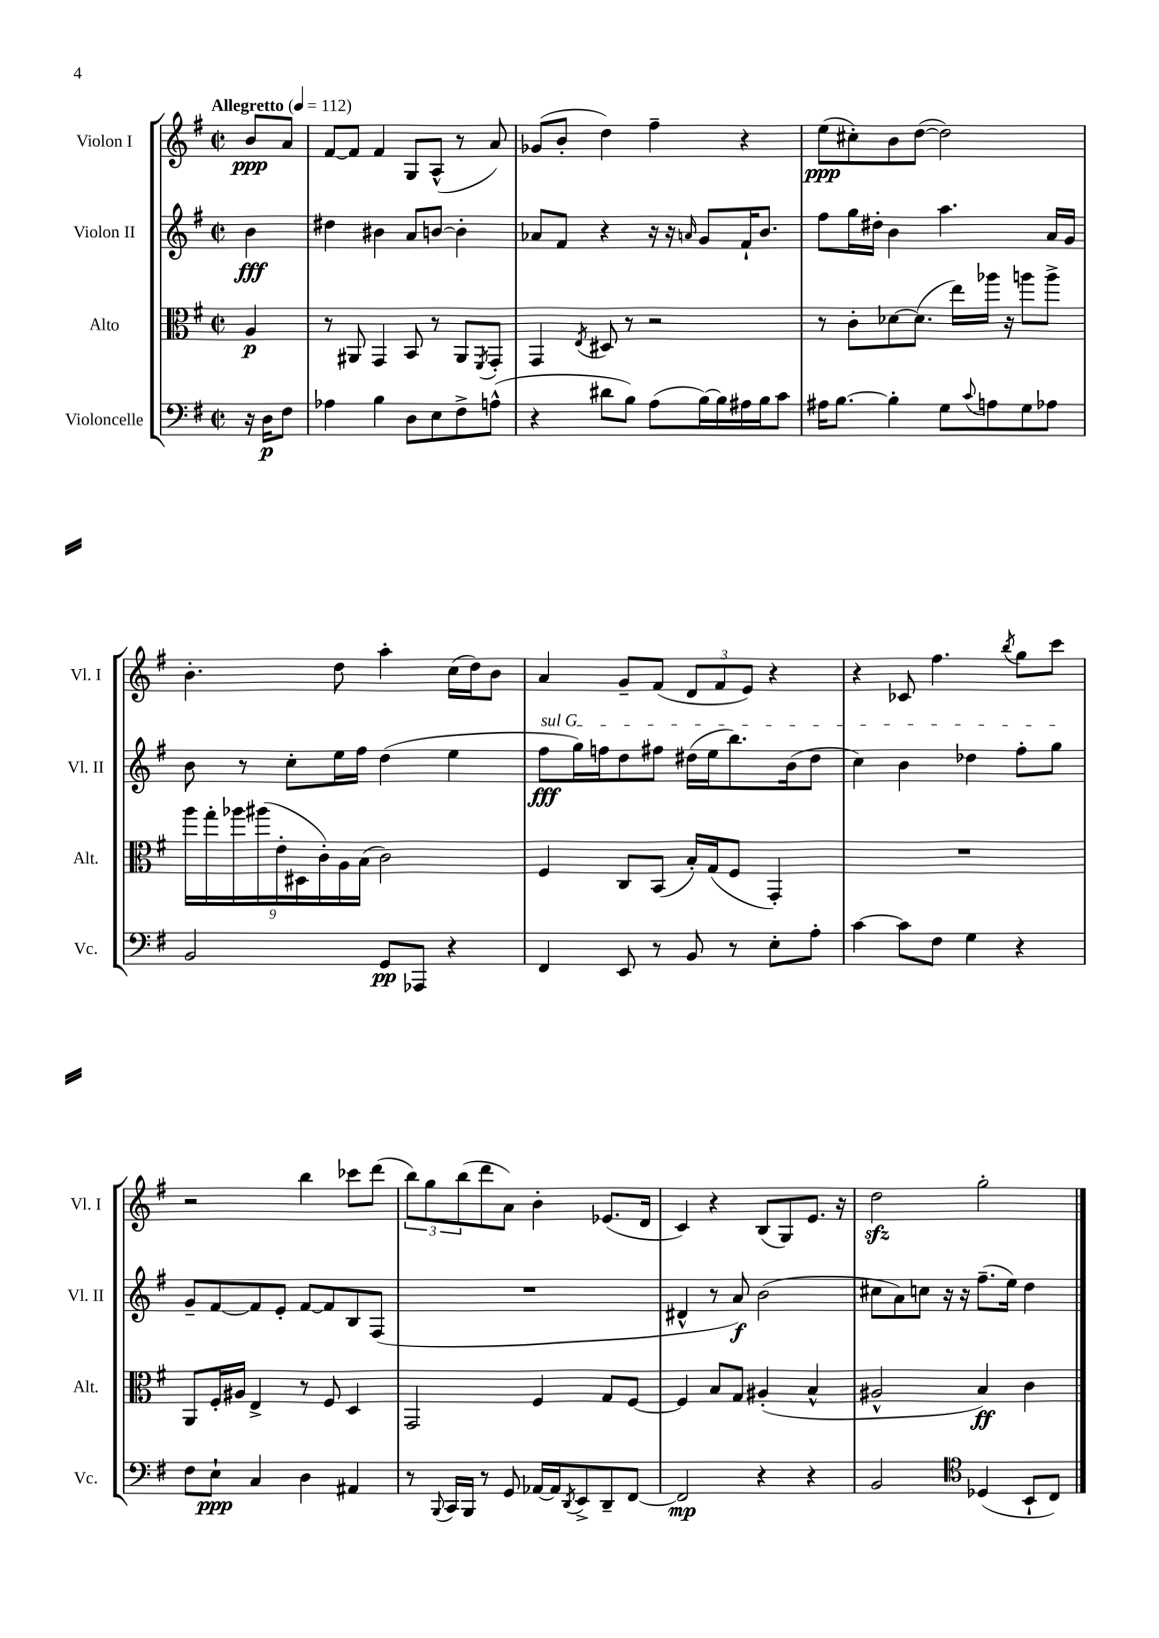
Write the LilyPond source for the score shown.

<<
\new StaffGroup <<
\new Staff = "s0" \with { instrumentName = "Violon I" shortInstrumentName = "Vl. I" } {
    \clef treble \key g \major \defaultTimeSignature \time 2/2 \partial 4 \tempo "Allegretto" 4 = 112
    b'8\ppp a'8 |
    fis'8~ fis'8 fis'4 g8 a8-^( r8 a'8) |
    ges'8( b'8-. d''4) fis''4-- r4 |
    e''8\ppp( cis''8-.) b'8 d''8~( d''2) |
    b'4.-. d''8 a''4-. c''16( d''16) b'8 |
    a'4 g'8-- fis'8( \tuplet 3/2 { d'8 fis'8 e'8) } r4 |
    r4 ces'8 fis''4. \acciaccatura { b''8 } g''8 c'''8 |
    r2 b''4 ces'''8 d'''8( |
    \tuplet 3/2 { b''8) g''8 b''8( } d'''8 a'8) b'4-. ees'8.( d'16 |
    c'4) r4 b8( g8) e'8. r16 |
    d''2\sfz g''2-. \bar "|." |
}
\new Staff = "s1" \with { instrumentName = "Violon II" shortInstrumentName = "Vl. II" } {
    \clef treble \key g \major \defaultTimeSignature \time 2/2 \partial 4
    b'4\fff |
    dis''4 bis'4 a'8 b'8~ b'4-. |
    aes'8 fis'8 r4 r16 r16 \grace { a'16 } g'8 fis'16-! b'8. |
    fis''8 g''16 dis''16-. b'4 a''4. a'16 g'16 |
    b'8 r8 c''8-. e''16 fis''16 d''4( e''4 |
    \once \override TextSpanner.bound-details.left.text = \markup { \italic "sul G" } fis''8\fff\startTextSpan g''16) f''16 d''8 fis''8 dis''16( e''16 b''8.) b'16( dis''8 |
    c''4) b'4 des''4 fis''8-. g''8\stopTextSpan |
    g'8-- fis'8~ fis'8 e'8-. fis'8~ fis'8 b8 fis8( |
    R1 |
    dis'4-^ r8 a'8\f) b'2( |
    cis''8 a'8) c''8 r16 r16 fis''8.--( e''16) d''4 \bar "|." |
}
\new Staff = "s2" \with { instrumentName = "Alto" shortInstrumentName = "Alt." } {
    \clef alto \key g \major \defaultTimeSignature \time 2/2 \partial 4
    a4\p |
    r8 ais,8 g,4 b,8 r8 ais,8 \acciaccatura { fis,8 } g,8-. |
    g,4 \acciaccatura { e8 } dis8 r8 r2 |
    r8 c'8-. des'8~ des'8.( e''16) aes''16 r16 a''8 a''8-> |
    \tuplet 9/8 { a''16 g''16-. aes''16 ais''16( e'16-. dis16 c'16-.) a16 b16( } c'2) |
    fis4 c8 b,8( b16-.) g16( fis8 g,4-.) |
    R1 |
    a,8 fis16-. ais16 e4-> r8 fis8 d4 |
    g,2 fis4 g8 fis8~ |
    fis4 b8 g8 ais4-.( b4-^ |
    ais2-^ b4\ff) c'4 \bar "|." |
}
\new Staff = "s3" \with { instrumentName = "Violoncelle" shortInstrumentName = "Vc." } {
    \clef bass \key g \major \defaultTimeSignature \time 2/2 \partial 4
    r16 d16\p fis8 |
    aes4 b4 d8 e8 fis8-> a8-^( |
    r4 dis'8 b8) a8( b16~) b16 ais16 b16 c'8 |
    ais16 b8.~ b4-. g8 \appoggiatura { c'8 } a8 g8 aes8 |
    b,2 g,8\pp aes,,8 r4 |
    fis,4 e,8 r8 b,8 r8 e8-. a8-. |
    c'4~ c'8 fis8 g4 r4 |
    fis8 e8-!\ppp c4 d4 ais,4 |
    r8 \appoggiatura { b,,8 } c,16 b,,16 r8 g,8 aes,16~ aes,16 \acciaccatura { d,8 } e,8-> d,8-- fis,8~ |
    fis,2\mp r4 r4 |
    b,2 \clef tenor des4( b,8-! c8) \bar "|." |
}
>>
>>
\layout { \context { \Score \remove "Bar_number_engraver" } }
